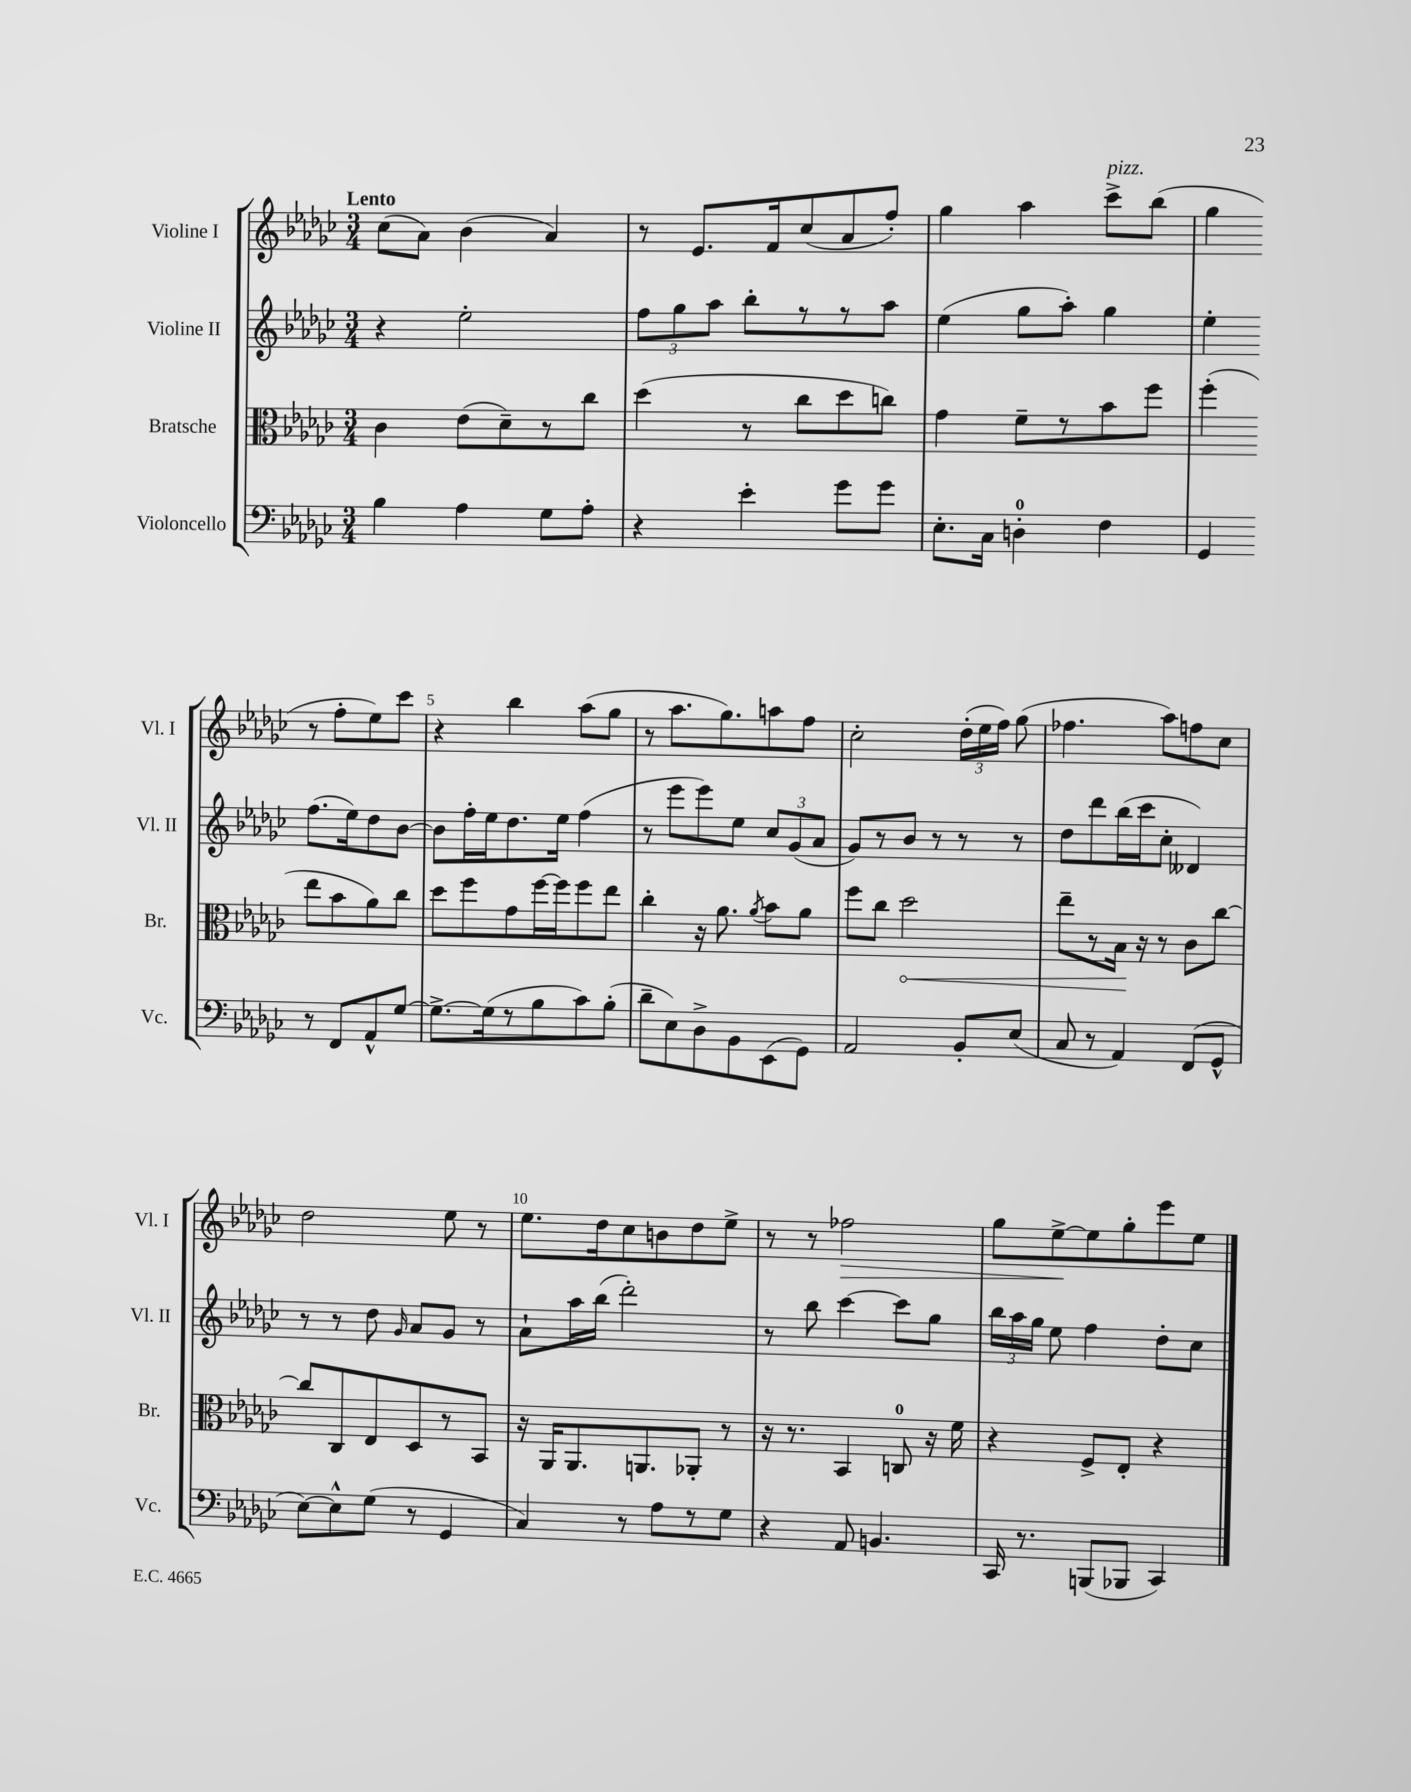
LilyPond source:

<<
\new StaffGroup <<
\new Staff = "s0" \with { instrumentName = "Violine I" shortInstrumentName = "Vl. I" } {
    \clef treble \key ges \major \numericTimeSignature \time 3/4 \tempo "Lento"
    \autoBeamOff ces''8[( aes'8]) bes'4( aes'4) |
    r8 ees'8.[ f'16 ces''8( aes'8 f''8]-.) |
    ges''4 aes''4 ces'''8[->^\markup { \italic "pizz." } bes''8]( |
    ges''4 r8 f''8[-. ees''8) ces'''8] |
    r4 bes''4 aes''8[( ges''8] |
    r8 aes''8.[ ges''8.) a''8 f''8] |
    ces''2-. \tuplet 3/2 { des''16[-.( ees''16 f''16]) } ges''8( |
    fes''4. aes''8[) f''8 ces''8] |
    des''2 ees''8 r8 |
    ees''8.[ des''16 ces''8 b'8 des''8 ees''8]-> |
    r8 r8 fes''2\> |
    ges''8[ ees''8~->\! ees''8 ges''8-. ees'''8 ees''8] \bar "|." |
}
\new Staff = "s1" \with { instrumentName = "Violine II" shortInstrumentName = "Vl. II" } {
    \clef treble \key ges \major \numericTimeSignature \time 3/4
    \autoBeamOff r4 ees''2-. |
    \tuplet 3/2 { f''8[ ges''8 aes''8] } bes''8[-. r8 r8 aes''8] |
    ees''4( ges''8[ aes''8]-.) ges''4 |
    ees''4-. f''8.[( ees''16) des''8 bes'8]~ |
    bes'8[ f''16-. ees''16 des''8. ees''16] f''4( |
    r8 ees'''8[ ees'''8) ees''8] \tuplet 3/2 { ces''8[ ges'8( aes'8] } |
    ges'8[) r8 bes'8] r8 r8 r8 |
    des''8[ des'''8 bes''16( ces'''16 ces''8]-. deses'4) |
    r8 r8 des''8 \grace { ges'16 } aes'8[ ges'8] r8 |
    aes'8[-! aes''16 bes''16]( des'''2-.) |
    r8 bes''8 ces'''4~ ces'''8[ ges''8] |
    \tuplet 3/2 { bes''16[ aes''16 ges''16] } ees''8 f''4 des''8[-. ces''8] \bar "|." |
}
\new Staff = "s2" \with { instrumentName = "Bratsche" shortInstrumentName = "Br." } {
    \clef alto \key ges \major \numericTimeSignature \time 3/4
    \autoBeamOff ces'4 ees'8[( des'8--) r8 ces''8] |
    des''4( r8 ces''8[ des''8 c''8]) |
    ges'4 f'8[-- r8 bes'8 f''8] |
    f''4-.( ees''8[ bes'8 aes'8) ces''8] |
    des''8[ f''8 ges'8 f''16~ f''16 f''8 ees''8] |
    ces''4-. r16 aes'8. \acciaccatura { aes'8 } bes'8[ aes'8] |
    f''8[ ces''8] \once \override Hairpin.circled-tip = ##t des''2\< |
    ees''8[-- r8 bes16]\! r16 r8 ces'8[ ces''8]~ |
    ces''8[ ces8 ees8 des8 r8 bes,8] |
    r16 aes,16[ aes,8. a,8. aes,8]-. r8 |
    r16 r8. bes,4 c8-0 r16 f'16 |
    r4 f8[-> ees8]-. r4 \bar "|." |
}
\new Staff = "s3" \with { instrumentName = "Violoncello" shortInstrumentName = "Vc." } {
    \clef bass \key ges \major \numericTimeSignature \time 3/4
    \autoBeamOff bes4 aes4 ges8[ aes8]-. |
    r4 ees'4-. ges'8[ ges'8] |
    ees8.[-. ces16] d4-0-. f4 |
    ges,4 r8 f,8[ aes,8-^ ges8]~ |
    ges8.[~-> ges16( r8 bes8 ces'8) bes8]-.( |
    des'8[-- ees8) des8-> bes,8 ees,8( ges,8]) |
    aes,2 bes,8[-. ees8]( |
    ces8 r8 aes,4) f,8[( ges,8]-^ |
    ees8[~) ees8-^ ges8]( r8 ges,4 |
    ces4) r8 aes8[ r8 ges8] |
    r4 aes,8 b,4. |
    ces,16 r8. b,,8[( bes,,8] ces,4) \bar "|." |
}
>>
>>
\layout { \context { \Score \override BarNumber.break-visibility = ##(#f #t #t) barNumberVisibility = #(every-nth-bar-number-visible 5) } }
